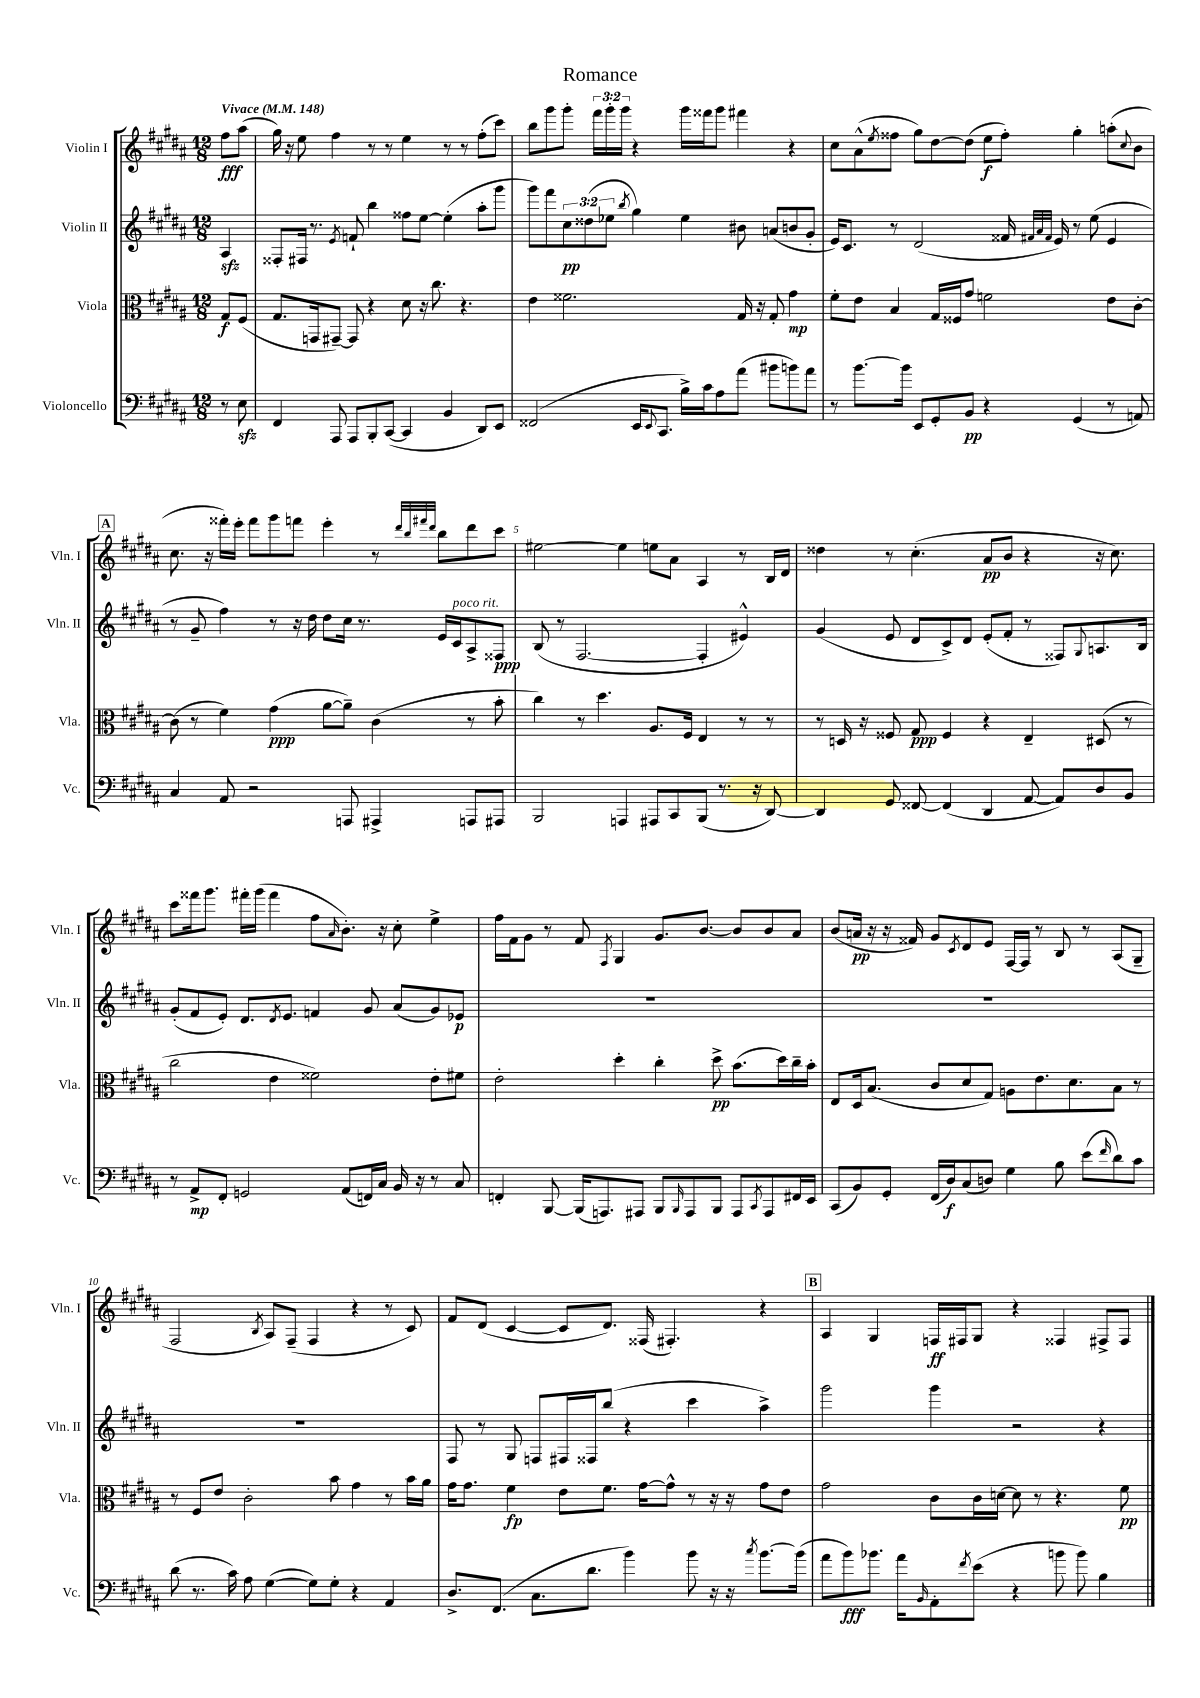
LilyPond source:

\header { title = "Romance" }
<<
\new StaffGroup <<
\new Staff = "s0" \with { instrumentName = "Violin I" shortInstrumentName = "Vln. I" } {
    \clef treble \key b \major \numericTimeSignature \time 12/8 \override Staff.TupletNumber.text = #tuplet-number::calc-fraction-text \partial 4 \tempo "Vivace" 4 = 148
    fis''8\fff ais''8( |
    gis''16) r16 e''8 fis''4 r8 r8 e''4 r8 r8 fis''8-.( cis'''8) |
    b''8 gis'''8 gis'''8-. \tuplet 3/2 { fis'''16 gis'''16-. gis'''16 } r4 gis'''16 fisis'''16 gis'''8 fis'''4 r4 |
    cis''8 ais'8-^( \acciaccatura { e''8 } fisis''8 gis''8) dis''8~ dis''8( e''8\f fisis''8-.) gis''4-. a''8-.( \appoggiatura { cis''8 } b'8 |
    \mark \markup { \box "A" } cis''8. r16 fisis'''16-.) e'''16-. fisis'''8 gis'''8 f'''8 e'''4-. r8 \grace { dis'''32 b''32 fis'''32 dis'''32 } b''8 dis'''8 cis'''8 |
    eis''2~ eis''4 e''8 ais'8 ais4 r8 b16 dis'16 |
    disis''4 r8 cis''4.-.( ais'8\pp b'8 r4 r16 cis''8.) |
    cis'''8 fisis'''16 gis'''8. fis'''16-. gis'''16( fis'''4 fis''8 \grace { ais'16 } b'8.-.) r16 cis''8-. e''4-> |
    fis''16 fis'16 gis'8 r8 fis'8 \acciaccatura { fis8 } gis4 gis'8. b'8.~ b'8 b'8 ais'8 |
    b'8( a'16\pp r16 r16 fisis'16) gis'8 \acciaccatura { cis'8 } dis'8 e'8 fis16~ fis16 r8 b8 r8 ais8( gis8-- |
    fis2 \acciaccatura { b8 } ais8) fis8--( fis4 r4 r8 cis'8) |
    fis'8 dis'8( cis'4~ cis'8 dis'8.) fisis16( fis4.-.) r4 |
    \mark \markup { \box "B" } ais4 gis4 f16\ff fis16 gis8 r4 fisis4 fis8-> fis8 \bar "|." |
}
\new Staff = "s1" \with { instrumentName = "Violin II" shortInstrumentName = "Vln. II" } {
    \clef treble \key b \major \numericTimeSignature \time 12/8 \override Staff.TupletNumber.text = #tuplet-number::calc-fraction-text \partial 4
    ais4\sfz |
    fisis8-. fis16 r8. \acciaccatura { e'8 } f'8-! b''4 fisis''8 e''8~ e''4-.( ais''8-. gis'''8 |
    gis'''8) fis'''8 \tuplet 3/2 { cis''8\pp disis''8( ees''8 } \acciaccatura { b''8 } gis''4) ees''4 bis'8 a'8( b'8 gis'8-. |
    e'16) cis'8. r8 dis'2( fisis'16 \grace { fis'32 ais'32 fis'32 } e'16) r8 e''8( e'4 |
    \mark \markup { \box "A" } r8 gis'8-- fis''4) r8 r16 dis''16 dis''8 cis''16 r8. e'16 cis'16^\markup { \italic "poco rit." } ais8-> fisis8\ppp |
    b8( r8 fis2.~ fis4-. eis'4-^) |
    gis'4( e'8 dis'8 cis'8->) dis'8 e'8-.( fis'8-. r8 fisis8) \appoggiatura { gis8 } a8. b16 |
    gis'8-.( fis'8 e'8-.) dis'8. \acciaccatura { dis'8 } e'8. f'4 gis'8 ais'8( gis'8) ees'8\p |
    R1. |
    R1. |
    R1. |
    fis8 r8 gis8 f8 fis16 fisis16 b''8( r4 cis'''4 ais''4->) |
    \mark \markup { \box "B" } gis'''2 gis'''4 r2 r4 \bar "|." |
}
\new Staff = "s2" \with { instrumentName = "Viola" shortInstrumentName = "Vla." } {
    \clef alto \key b \major \numericTimeSignature \time 12/8 \partial 4
    gis8\f fis8( |
    gis8. g,16 gis,8~--) gis,8 r4 dis'8 r16 cis''8. r4. |
    e'4 fisis'2. gis16 r16 gis8-. gis'4\mp |
    fis'8-. e'8 b4 gis16 fisis16 gis'8 f'2 e'8 cis'8~-. |
    \mark \markup { \box "A" } cis'8( r8 fis'4) gis'4\ppp( ais'8~ ais'8--) cis'4( r8 b'8-. |
    cis''4) r8 dis''4. ais8. fis16 e4 r8 r8 |
    r8 d16 r16 fisis8 gis8\ppp fisis4 r4 e4-- dis8( r8 |
    cis''2 e'4 fisis'2) e'8-. fis'8 |
    e'2-. dis''4-. cis''4-. dis''8->\pp b'8.( dis''16) cis''16-- b'16-. |
    e8 dis16 b8.( cis'8 dis'8 gis8) a8 e'8. dis'8. b8 r8 |
    r8 fis8 e'8 cis'2-. b'8 gis'4 r8 b'16 ais'16 |
    gis'16 gis'8. fis'4\fp e'8 fis'8. gis'16~ gis'8-^ r8 r16 r16 gis'8 e'8 |
    \mark \markup { \box "B" } gis'2 cis'8 cis'16 d'16~ d'8 r8 r4. fis'8\pp \bar "|." |
}
\new Staff = "s3" \with { instrumentName = "Violoncello" shortInstrumentName = "Vc." } {
    \clef bass \key b \major \numericTimeSignature \time 12/8 \partial 4
    r8 e8\sfz |
    fis,4 ais,,8 ais,,8 b,,8-. cis,8~( cis,4 b,4 dis,8) e,8 |
    fisis,2( e,16 \appoggiatura { e,8 } cis,8. b16->) cis'16 ais8 ais'8( bis'8 b'8) ais'8 |
    r8 b'8.~ b'16 e,8 gis,8-. b,8\pp r4 gis,4( r8 a,8) |
    \mark \markup { \box "A" } cis4 ais,8 r2 a,,8 ais,,4-> a,,8 ais,,8 |
    b,,2 a,,4 ais,,8 cis,8 b,,8( r8. r16 dis,8~) |
    dis,4 gis,8 fisis,8~ fisis,4( dis,4 ais,8~ ais,8) dis8 b,8 |
    r8 ais,8->\mp fis,8-. g,2 ais,8( f,16) cis16 b,16 r16 r8 cis8 |
    f,4-. b,,8~ b,,16( a,,8.) ais,,8 b,,8 \grace { b,,16 } ais,,8 b,,8 ais,,8 \acciaccatura { cis,8 } ais,,8 fis,16 e,16 |
    cis,8( b,8) gis,8-. fis,16( dis16\f) cis8( d8) gis4 b8 e'8( \grace { fis'16 } dis'8) cis'8 |
    dis'8( r8. cis'16) ais8 gis4~( gis8) gis8-. r4 ais,4 |
    dis8.-> fis,8.( cis8. dis'8. b'4) b'8 r16 r16 \acciaccatura { cis''8 } b'8.~ b'16( |
    \mark \markup { \box "B" } ais'8 b'8\fff) bes'8. ais'16 \grace { b,16 } ais,8-. \acciaccatura { fis'8 } e'8( r4 b'8 b'8) b4 \bar "|." |
}
>>
>>
\layout { \context { \Score \override BarNumber.break-visibility = ##(#f #t #t) barNumberVisibility = #(every-nth-bar-number-visible 5) } }
